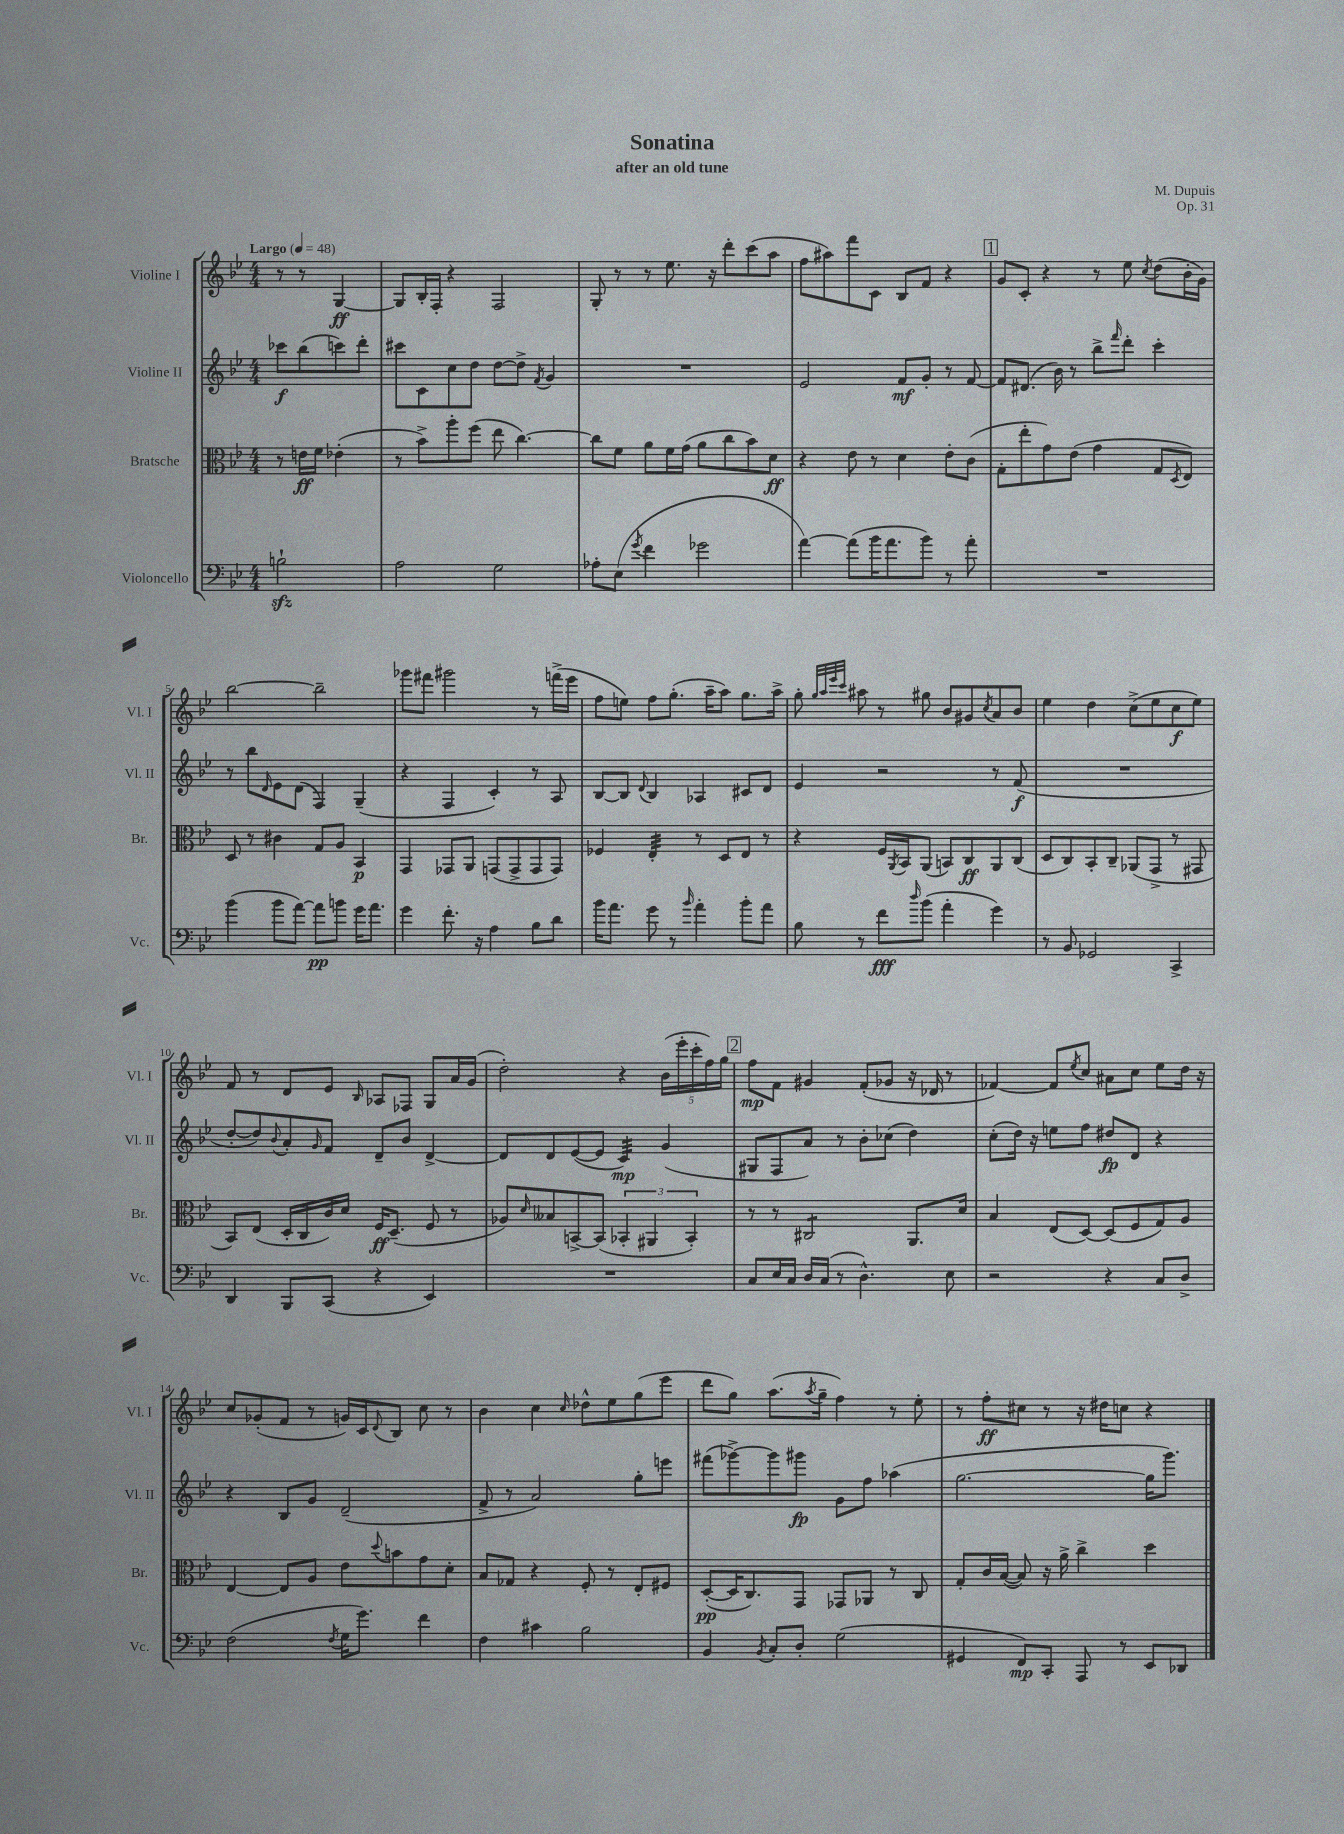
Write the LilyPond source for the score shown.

\header { title = "Sonatina" composer = "M. Dupuis" subtitle = "after an old tune" opus = "Op. 31" }
<<
\new StaffGroup <<
\new Staff = "s0" \with { instrumentName = "Violine I" shortInstrumentName = "Vl. I" } {
    \clef treble \key bes \major \numericTimeSignature \time 4/4 \partial 2 \tempo "Largo" 4 = 48
    r8 r8 g4~\ff |
    g8 bes16-. f16-. r4 f2 |
    g8-. r8 r8 ees''8. r16 d'''8-. c'''8( a''8 |
    f''8 ais''8) f'''8 c'8 bes8 f'8 r4 |
    \mark \markup { \box "1" } g'8 c'8-. r4 r8 ees''8 \acciaccatura { c''8 } d''8( bes'16-. g'16) |
    bes''2~ bes''2-- |
    ges'''8 fis'''8 gis'''2 r8 f'''16->( ees'''16 |
    f''8 e''8) f''8 g''8.-.( a''16-- a''8) g''8. a''16-> |
    g''8-. \grace { g''32 a''32 ees'''32 c'''32 } ais''8 r8 gis''8 bes'8 gis'8 \acciaccatura { c''8 } a'8 bes'8 |
    ees''4 d''4 c''8->( ees''8 c''8\f ees''8) |
    f'8 r8 d'8 ees'8 \grace { bes16 } aes8 fes8 g8 a'16 g'16( |
    d''2-.) r4 \tuplet 5/4 { bes'16( ees'''16-. c'''16-. f''16) g''16 } |
    \mark \markup { \box "2" } f''8\mp f'8 gis'4 f'8-.( ges'8 r16 des'16 r8 |
    fes'4~) fes'8 \acciaccatura { ees''8 } c''8 ais'8 c''8 ees''8 d''16 r16 |
    c''8 ges'8-.( f'8 r8 g'16) c'16 \appoggiatura { d'8 } bes8 c''8 r8 |
    bes'4 c''4 \grace { c''16 } des''8-^ ees''8 g''8( ees'''8 |
    d'''8 g''8) a''8.( \acciaccatura { a''8 } g''16-- f''4) r8 ees''8-. |
    r8 f''8-.\ff cis''8 r8 r16 dis''16 c''8 r4 \bar "|." |
}
\new Staff = "s1" \with { instrumentName = "Violine II" shortInstrumentName = "Vl. II" } {
    \clef treble \key bes \major \numericTimeSignature \time 4/4 \partial 2
    ces'''8\f bes''8( c'''8) d'''8-. |
    cis'''8 c'8 c''8 d''8 d''8~ d''8-> \acciaccatura { f'8 } g'4 |
    R1 |
    ees'2 f'8\mf g'8-. r8 f'8~ |
    \mark \markup { \box "1" } f'8 dis'8.( bes'16) r8 bes''8-> \grace { f'''16 } d'''8-. c'''4-. |
    r8 bes''8 \grace { d'16 } ees'8 d'8( f4) g4--( |
    r4 f4 c'4-.) r8 a8 |
    bes8~ bes8 \appoggiatura { d'8 } bes4 aes4 cis'8 d'8 |
    ees'4 r2 r8 f'8\f( |
    R1 |
    d''8~-. d''8) \appoggiatura { bes'8 } a'8-. \grace { g'16 } f'8 d'8-- bes'8 d'4~-> |
    d'8 d'8 ees'8~( ees'8 c'4:32\mp) g'4( |
    \mark \markup { \box "2" } gis8 f8 a'8) r8 bes'8-. ces''8( d''4) |
    c''8-.( d''16) r16 e''8 f''8 dis''8\fp d'8 r4 |
    r4 bes8 g'8 d'2--( |
    f'8-> r8 a'2) g''8-. e'''8 |
    fis'''8( ges'''8~->) ges'''8 gis'''8\fp g'8 f''8 aes''4( |
    g''2.~ g''16 g'''8.) \bar "|." |
}
\new Staff = "s2" \with { instrumentName = "Bratsche" shortInstrumentName = "Br." } {
    \clef alto \key bes \major \numericTimeSignature \time 4/4 \partial 2
    r8 e'16\ff f'16 ees'4-.( |
    r8 bes'8->) a''8-. f''8( ees''8 c''4.~) |
    c''8 f'8 a'8 f'16 g'16( a'8 c''8 bes'8) d'8\ff |
    r4 ees'8 r8 d'4 ees'8-. c'8( |
    \mark \markup { \box "1" } g8-. ees''8-. g'8) ees'8( g'4 g8 \acciaccatura { d8 } ees8) |
    d8 r8 cis'4 g8 a8 bes,4\p |
    g,4 ges,8 a,8 g,8( g,8-> g,8 g,8) |
    fes4 ees4:32-. r8 d8 ees8 r8 |
    r4 f16 \acciaccatura { a,8 } bes,16 a,8( b,8) c8\ff a,8 c8( |
    d8 c8) bes,8-. c8-- aes,8( g,8-> r8 gis,8 |
    bes,8) ees8( d16-. c16 c'16) d'16 f16\ff d8.--( f8 r8 |
    aes8) \grace { d'16 } beses8 b,8~-> b,8( \tuplet 3/2 { bes,4-. ais,4 bes,4-.) } |
    \mark \markup { \box "2" } r8 r8 cis2:8 a,8. d'16 |
    bes4 ees8( d8~) d8( f8 g8) a8 |
    ees4~ ees8 a8 ees'8 \appoggiatura { d''8 } b'8 g'8 d'8-. |
    bes8 ges8 r4 f8-. r8 ees8-. fis8 |
    d8~-.\pp( d16 c8.) g,8 ges,8 aes,8 r8 c8 |
    g8-. c'16 bes16~( bes8) r16 a'16-> c''4-> d''4 \bar "|." |
}
\new Staff = "s3" \with { instrumentName = "Violoncello" shortInstrumentName = "Vc." } {
    \clef bass \key bes \major \numericTimeSignature \time 4/4 \partial 2
    b2-!\sfz |
    a2 g2 |
    aes8-. ees8( \acciaccatura { g'8 } f'4 ges'2 |
    a'4~) a'8( bes'16 a'8. bes'8) r8 a'8-. |
    \mark \markup { \box "1" } R1 |
    bes'4( bes'8 a'8~) a'8\pp b'8 g'16 a'8. |
    g'4 f'8.-. r16 a4 bes8 d'8 |
    bes'16 a'8. g'8 r8 \grace { bes'16 } a'4-. bes'8-. a'8 |
    bes8 r8 f'8\fff \grace { d''16 } bes'8( a'4-. g'4) |
    r8 bes,8 ges,2 c,4-> |
    d,4 bes,,8 c,8( r4 ees,4) |
    R1 |
    \mark \markup { \box "2" } c8 ees16 c16 d16 c16( r8 d4.-^) ees8 |
    r2 r4 c8 d8-> |
    f2( \acciaccatura { f8 } g16 g'8.) f'4 |
    f4 cis'4 bes2 |
    bes,4 \acciaccatura { bes,8 } c8-. d8-. g2( |
    gis,4 f,8\mp) c,8-. a,,8 r8 ees,8 des,8 \bar "|." |
}
>>
>>
